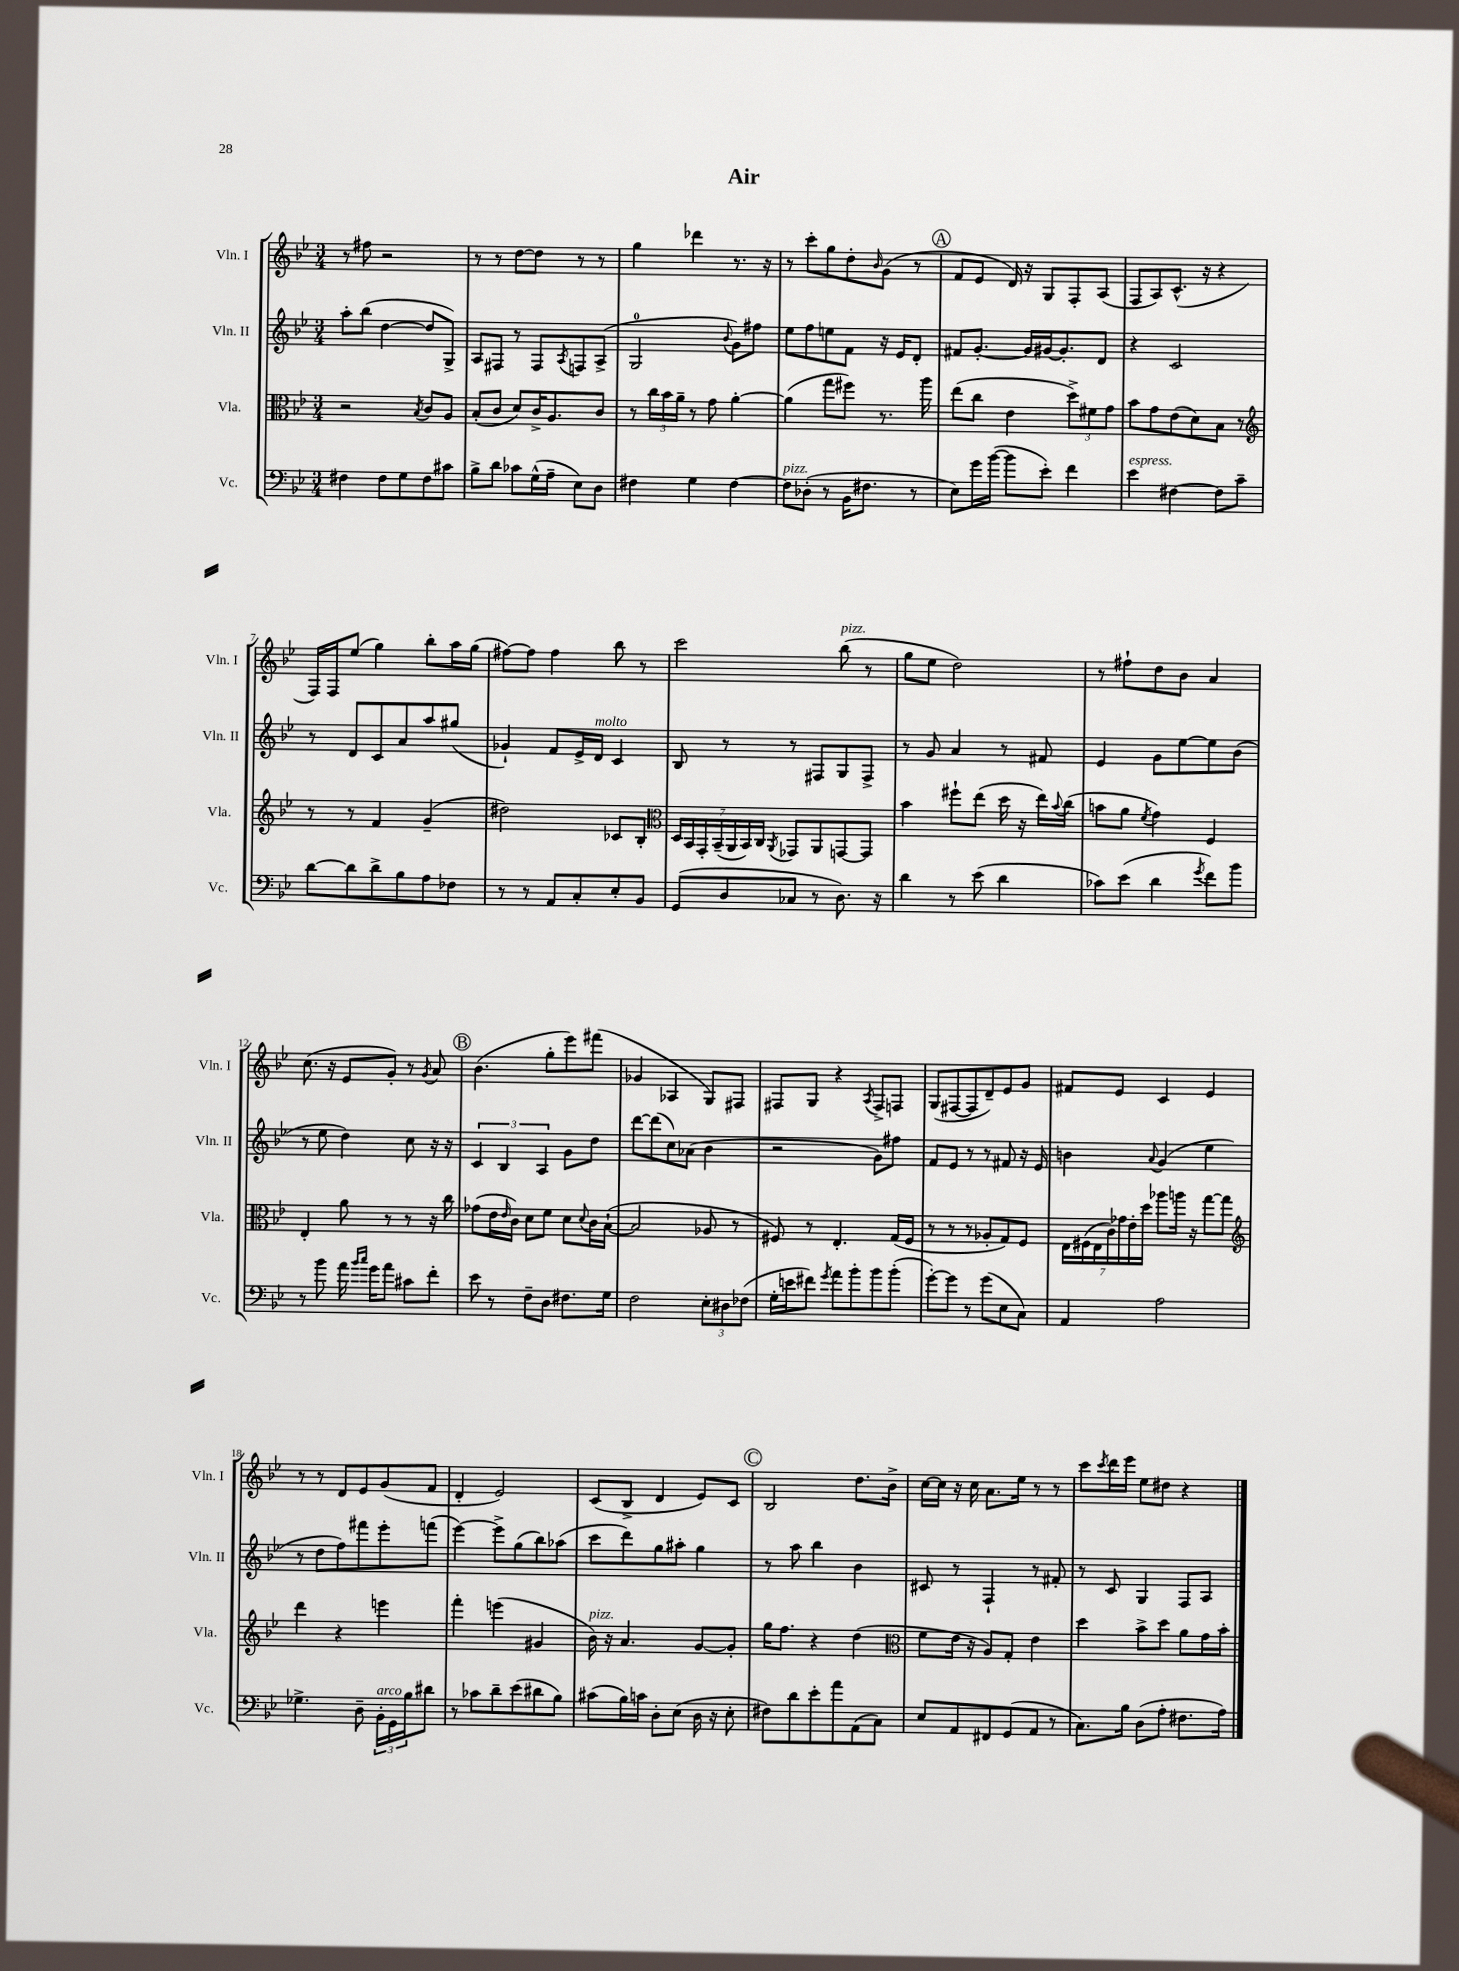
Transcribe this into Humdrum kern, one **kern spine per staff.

**kern	**kern	**kern	**kern
*part4	*part3	*part2	*part1
*staff4	*staff3	*staff2	*staff1
*I"Vc.	*I"Vla.	*I"Vln. II	*I"Vln. I
*I'Vc.	*I'Vla.	*I'Vln. II	*I'Vln. I
*clefF4	*clefC3	*clefG2	*clefG2
*k[b-e-]	*k[b-e-]	*k[b-e-]	*k[b-e-]
*M3/4	*M3/4	*M3/4	*M3/4
=1	=1	=1	=1
4F#X\	2r	8aa'\L	8r
.	.	(8bb-\J	8ff#X\
8F#\L	.	[4dd\	2r
8G\	.	.	.
.	8qB-/	.	.
8F#\	8c/L	8dd/L]	.
8c#X\J	8A/J	8G^/J)	.
=2	=2	=2	=2
8B-^\L	(8B-'/L	8A/L	8r
8d\J	8c/J	8F#X/J	8r
8c-X\L	8d/L)	8r	[8dd\L
(16G^^\L	16c^/K	8F#/L	8dd\J]
16A~\JJ	8.A/	.	.
.	.	8qA/	.
8E-\L)	.	8Fn/	8r
8D\J	8c/J	(8A^/J	8r
=3	=3	=3	=3
4F#X\	8r	2G/	4gg\
.	24cc\LL	.	.
.	24b-\	.	.
.	24a~\JJ	.	.
4G\	8r	.	4ddd-X\
.	8g\	.	.
.	.	8qqb-/	.
[4F#\	[4a'\	8g\L)	8.r
.	.	8ff#X\J	.
.	.	.	16r
=4	=4	=4	=4
!LO:TX:a:i:t=pizz.	!	!	!
8F#\L]	(4a\]	8ee-\L	8r
(8D-X'\J	.	8ff\	8ccc'\L
8r	8gg\L	8een\	8gg\
16BB-\KL	8ff#X\J)	8f\J	8dd'\
8.F#X\J	.	.	.
.	.	.	16qqb-/
.	8.r	16r	(8g\J
.	.	16e-/KL	.
8r	.	8d'/J	8r
.	16aa\	.	.
!!LO:REH:place=s1:t=A
=5	=5	=5	=5
8E-\L)	(8ee-\L	8f#X/L	8f/L
16g\L	8cc\J	[8.g'/J	8e-/J
([16b-\JJ	.	.	.
8b-\L]	4e-\	.	16d/)
.	.	16g/LL]	16r
8e-'\J)	.	[16g#X/J	8G/L
.	.	8.g#'/]	.
4f\	12dd^\L)	.	8F'/
.	12f#X\	.	.
.	.	8d/J	(8A/J
.	12g\J	.	.
=6	=6	=6	=6
!LO:TX:a:i:t=espress.	!	!	!
4e-\	8b-\L	4r	8F/L
.	8g\	.	8A/)
[4F#X\	(8e-\	2c/	(8.c^^/J
.	8d\)	.	.
.	.	.	16r
8F#\L]	8B-\J	.	4r
8c~\J	8r	.	.
!!LO:LB:g=z
=7	=7	=7	=7
*	*clefG2	*	*
[8d\L	8r	8r	16F/LL)
.	.	.	16F/J
8d\]	8r	8d/L	(8ee-/J
8d^\	4f/	8c/	4gg\)
8B-\	.	8a/	.
8A\	(4g~/	8aa/	8bb-'\L
8F-X\J	.	(8gg#X/J	16aa\L
.	.	.	(16gg\JJ
=8	=8	=8	=8
8r	2dd#X\)	4g-X`/)	[8ff#X\L)
8r	.	.	8ff#\J]
8AA/L	.	8f/L	4ff#\
8C'/	.	16e-^/L	.
!	!	!LO:TX:a:i:t=molto	!
.	.	16d/JJ	.
8E-'/	8c-X/L	4c/	8bb-\
8BB-/J	8B-'/J	.	8r
=9	=9	=9	=9
*	*clefC3	*	*
(8GG/L	28D/LL	8B-/	2ccc\
.	28BB-/	.	.
.	28GG'/	.	.
.	(28BB-~/	.	.
8D/	.	8r	.
.	28AA/	.	.
.	28BB-/)	.	.
.	28C/JJ	.	.
.	8qAA/	.	.
8C-X/J	8GG-X/L	8r	.
8r	8AA/	8F#X/L	.
!	!	!	!LO:TX:a:i:t=pizz.
8.D\)	[8GGn/	8G/	(8bb-\
.	8GG/J]	8F#^/J	8r
16r	.	.	.
=10	=10	=10	=10
4d\	4b-\	8r	8gg\L
.	.	8g/	8ee-\J
8r	8ff#X`\L	4a/	2dd\)
(8e-\	(8ee-\J	.	.
4d\	16dd\	8r	.
.	16r	.	.
.	16ee-\LL)	8f#X/	.
.	8qqb-/	.	.
.	(16cc\JJ	.	.
=11	=11	=11	=11
8c-X\L)	8bn\L	4e-/	8r
(8e-\J	8a\J	.	8ff#X`\L
.	8qf/	.	.
4d\	4g\)	8g\L	8dd\
.	.	[8ee-\	8b-\J
8qg/	.	.	.
8f\L)	4F/	8ee-\]	4a/
8b-\J	.	(8b-\J	.
!!LO:LB:g=z
=12	=12	=12	=12
8r	4E-'/	8r	(8.cc\
8b-\	.	8ee-\	.
.	.	.	16r
16a\	8a\	4dd\)	8e-/L
16qqb-/LL	.	.	.
16qqcc/JJ	.	.	.
16g\KL	.	.	.
8a\J	8r	.	8g'/J)
8c#X\L	8r	8cc\	8r
.	.	.	8qg/
8f'\J	16r	16r	8a/
.	16cc\	16r	.
!!LO:REH:place=s1:t=B
=13	=13	=13	=13
8e-\	(8g-X\L	6c/	(4.b-\
8r	16e-\L	.	.
.	.	6B-/	.
.	16qqe-/	.	.
.	16c\JJ)	.	.
8F~\L	8d\L	.	.
.	.	6A/	.
8D\J	8f\J	.	8gg'\L
8.F#X\L	8d\L	8g\L	8eee-\)
.	8qqd/	.	.
.	16c\L	8dd\J	(8fff#X\J
16G\Jk	([16B-`\JJ	.	.
=14	=14	=14	=14
2F\	2B-/]	[8ddd\L	4g-X/
.	.	(8ddd\]	.
.	.	8cc\)	4A-X/
.	.	(8a-X\J	.
12E-'\L	8A-X/	4b-\	8G/L)
12D#X\	.	.	.
.	8r	.	8F#X/J
(12F-X\J	.	.	.
=15	=15	=15	=15
16G'\LL	8F#X/)	2r	8F#X/L
16en\J	.	.	.
8f#X\J)	8r	.	8G/J
8qg/	.	.	.
8a\L	4.E-'/	.	4r
8b-'\	.	.	.
.	.	.	8qA/
8b-\	.	8g\L)	8F#^/L
(8b-'\J	(16G/LL	8ff#X\J	8Fn/J
.	16F#/JJ	.	.
=16	=16	=16	=16
[8g'\L)	8r	8f/L	(8G/L
8g\J]	8r	8e-/J	[8F#X/
8r	8r	8r	8F#/]
(8g\L	8A-X'/L	8r	8d~/)
8E-\	8G/)	8f#X/	8e-/
8C\J)	8F/J	16r	8g/J
.	.	16e-/	.
=17	=17	=17	=17
4AA/	28E-\LL	4bn\	8f#X/L
.	(28F#X\	.	.
.	28E-\	.	.
.	28c\)	.	.
.	.	.	8e-/J
.	28g-X\	.	.
.	28e-'\	.	.
.	28dd\JJ	.	.
.	.	8qqa/	.
2A\	8aa-X\L	(4g/	4c/
.	16aan\Jk	.	.
.	16r	.	.
.	[8gg\L	4ee-\	4e-/
.	8gg\J]	.	.
!!LO:LB:g=z
=18	=18	=18	=18
*	*clefG2	*	*
4.G-X^\	4ddd\	8r	8r
.	.	8dd\L	8r
.	4r	8ff\)	8d/L
8D~\	.	8fff#X\	8e-/
!LO:TX:a:i:t=arco	!	!	!
24BB-'\LL	4eeen\	8eee-'\	(8g/
24GG\	.	.	.
24B-\J	.	.	.
8d#X\J	.	(8fffn\J	8f/J
=19	=19	=19	=19
8r	4fff'\	[4eee-\)	4d'/
8c-X\L	.	.	.
8d~\	(4eeen\	8eee-^\L]	2e-/)
(8e-\	.	(8gg\	.
8d#X\	4g#X/	8bb-\)	.
8B-\J)	.	(8aa-X\J	.
=20	=20	=20	=20
!	!LO:TX:a:i:t=pizz.	!	!
(8c#X\L	16b-\)	8ccc\L	(8c/L
.	16r	.	.
16B-\L)	4.a/	8ddd\)	8B-^/J
16cn\JJ	.	.	.
8D'\L	.	8gg\	4d/
(8E-\J	.	8aa#X'\J	.
16D\	[8g/L	4gg\	8e-/L)
16r	.	.	.
8E-'\	8g'/J]	.	8c/J
!!LO:REH:place=s1:t=C
=21	=21	=21	=21
8F#X\L)	16gg\KL	8r	2B-/
.	8.ff\J	.	.
8d\	.	8aa\	.
8e-'\	4r	4bb-\	.
8a\	.	.	.
(8AA\	(4dd\	4b-\	8.dd\L
8C\J)	.	.	.
.	.	.	16b-^\Jk
=22	=22	=22	=22
*	*clefC3	*	*
8E-/L	8f\L	8c#X/	[16cc\LL
.	.	.	16cc\JJ]
8AA/	16e-\Jk	8r	16r
.	16r	.	16cc\
8FF#X/	8A/L)	4F`/	8.a\L
(8GG/	8G'/J	.	.
.	.	.	16ee-\Jk
8AA/J	4e-\	8r	8r
8r	.	8f#X'/	8r
=23	=23	=23	=23
8.C\L)	4dd\	8r	8ccc\L
.	.	.	8qccc/
.	.	8c/	16ddd\L
16B-\Jk	.	.	16eee-\JJ
(8D\L	8b-^\L	4G/	8ee-\L
8A'\J	8dd\J	.	8dd#X\J
8.F#X\L	8a\L	8F/L	4r
.	16g\L	8A/J	.
16A\Jk)	16b-'\JJ	.	.
==	==	==	==
*-	*-	*-	*-
